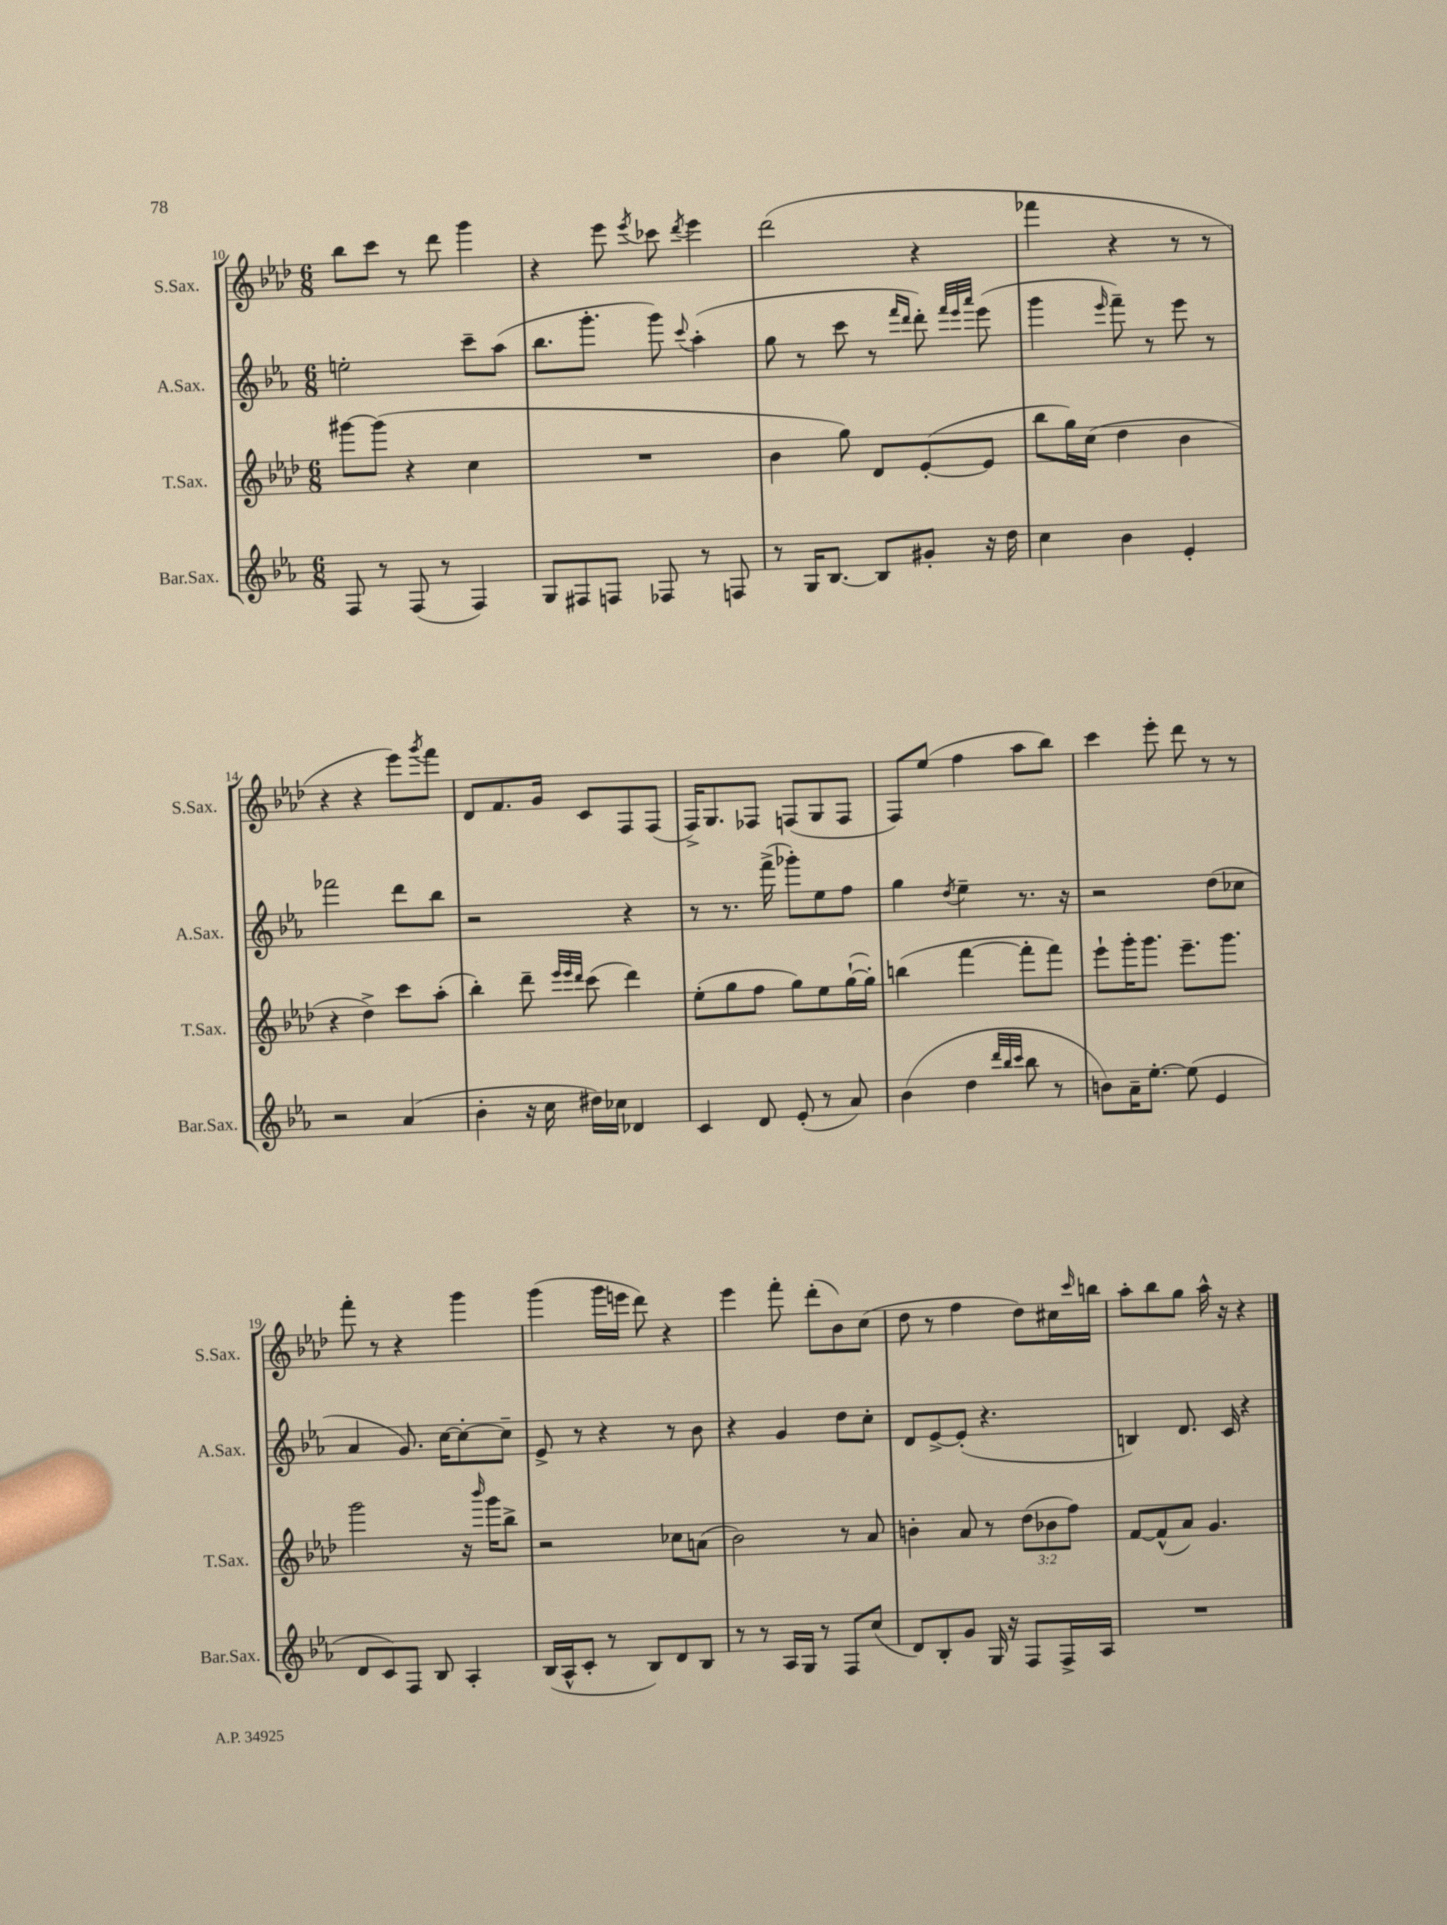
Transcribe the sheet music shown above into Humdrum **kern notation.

**kern	**kern	**kern	**kern
*staff4	*staff3	*staff2	*staff1
*clefG2	*clefG2	*clefG2	*clefG2
*k[b-e-a-]	*k[b-e-a-d-]	*k[b-e-a-]	*k[b-e-a-d-]
*M6/8	*M6/8	*M6/8	*M6/8
8F	[8ggg#	2ee'	8bb-
8r	(8ggg#]	.	8ccc
(8F	4r	.	8r
8r	.	.	8ddd-
4F)	4cc	8ccc~	4ggg
.	.	(8aa-	.
=	=	=	=
8G	2.r	8.bb-	4r
8F#	.	.	.
.	.	8.ggg'	.
8F	.	.	8eee-
.	.	.	8qeee-
8F-	.	8ggg)	8ccc-
.	.	8qqccc	8qddd-
8r	.	(4aa-'	4eee-
8F	.	.	.
=	=	=	=
8r	4b-	8gg	(2ddd-
16G	.	8r	.
[8.B-	.	.	.
.	8gg)	8ccc	.
8B-]	8d-	8r	.
.	.	16qqfff	.
.	.	16qqddd	.
8g#'	([8e-'	8ddd')	4r
.	.	32qqfff	.
.	.	32qqeee-	.
.	.	32qqaaa-	.
16r	8e-]	(8eee-	.
16dd	.	.	.
=	=	=	=
4cc	8bb-	4ggg	4fff-
.	16gg)	.	.
.	(16cc	.	.
.	.	16qqeee-	.
4b-	4dd-	8fff~)	4r
.	.	8r	.
4e-'	4b-	8eee-	8r
.	.	8r	8r
=	=	=	=
2r	4r	2fff-	4r
.	4dd-^)	.	4r
(4a-	8ccc	8ddd	8eee-)
.	.	.	8qggg
.	(8aa-'	8bb-	8fff
=	=	=	=
4b-'	4bb-')	2r	8d-
.	.	.	8.f
16r	8ddd-~	.	.
16cc	.	.	16g
.	32qqeee-	.	.
.	32qqeee-	.	.
.	32qqddd-	.	.
16dd#)	(8ccc	.	8c
16cc-	.	.	.
4d-	4ddd-)	4r	8F
.	.	.	(8F
=	=	=	=
4c	(8ee-'	8r	16F^)
.	.	.	8.G
.	8gg	8.r	.
8d	8ff	.	8F-
.	.	(16fff^	.
(8e-'	8gg)	8ggg-')	(8F
8r	8ee-	8ee-	8G
8a-)	([16gg`	8ff	8F
.	16gg'])	.	.
=	=	=	=
(4b-	(4bb	4gg	8F)
.	.	.	(8ee-
.	.	8qdd	.
4dd	[4fff	4ee-~	4ff
32qqddd	.	.	.
32qqbb-	.	.	.
32qqccc	.	.	.
8bb-	8fff']	8.r	8aa-
8r	8fff)	.	8bb-)
.	.	16r	.
=	=	=	=
8b)	8eee-`	2r	4ccc
16a-~	16ggg'	.	.
[8.ee-'	8.ggg	.	.
.	.	.	8eee-'
(8ee-]	8.eee-~	.	8ddd-
4e-	.	(8dd	8r
.	8.ggg	.	.
.	.	8cc-	8r
=	=	=	=
8d	2ggg	4a-	8fff'
8c)	.	.	8r
8F	.	8.g)	4r
8B-	.	.	.
.	.	[16cc	.
4A-'	16r	8cc'_	4ggg
.	16qqbbb-	.	.
.	16ggg	.	.
.	8bb-^	8cc~]	.
=	=	=	=
(16B-	2r	8e-^	(4ggg
16A-^^	.	.	.
8c'	.	8r	.
8r	.	4r	16ggg
.	.	.	16eee
8B-)	.	.	8ddd-)
8d	8cc-	8r	4r
8B-	(8a	8b-	.
=	=	=	=
8r	2b-)	4r	4eee-
8r	.	.	.
16A-	.	4g	8fff'
16G	.	.	.
8r	.	.	(8ddd-'
8F	8r	8dd	8b-)
(8cc	8a-	8cc'	(8cc
=	=	=	=
8d)	4b'	8d	8dd-
8B-'	.	[8e-^	8r
8g	8a-	(8e-']	4ff
16G	8r	4.r	.
16r	.	.	.
8F	(12dd-	.	8dd-)
.	12b-	.	.
16F^	.	.	16cc#
.	12ff)	.	.
.	.	.	16qqccc
16A-	.	.	16bb
=	=	=	=
2.r	[8f	4B)	8aa-'
.	(8f^^]	.	8bb-
.	8a-)	8.d	8gg
.	4.g	.	16aa-^^
.	.	16c	16r
.	.	4r	4r
==	==	==	==
*-	*-	*-	*-
